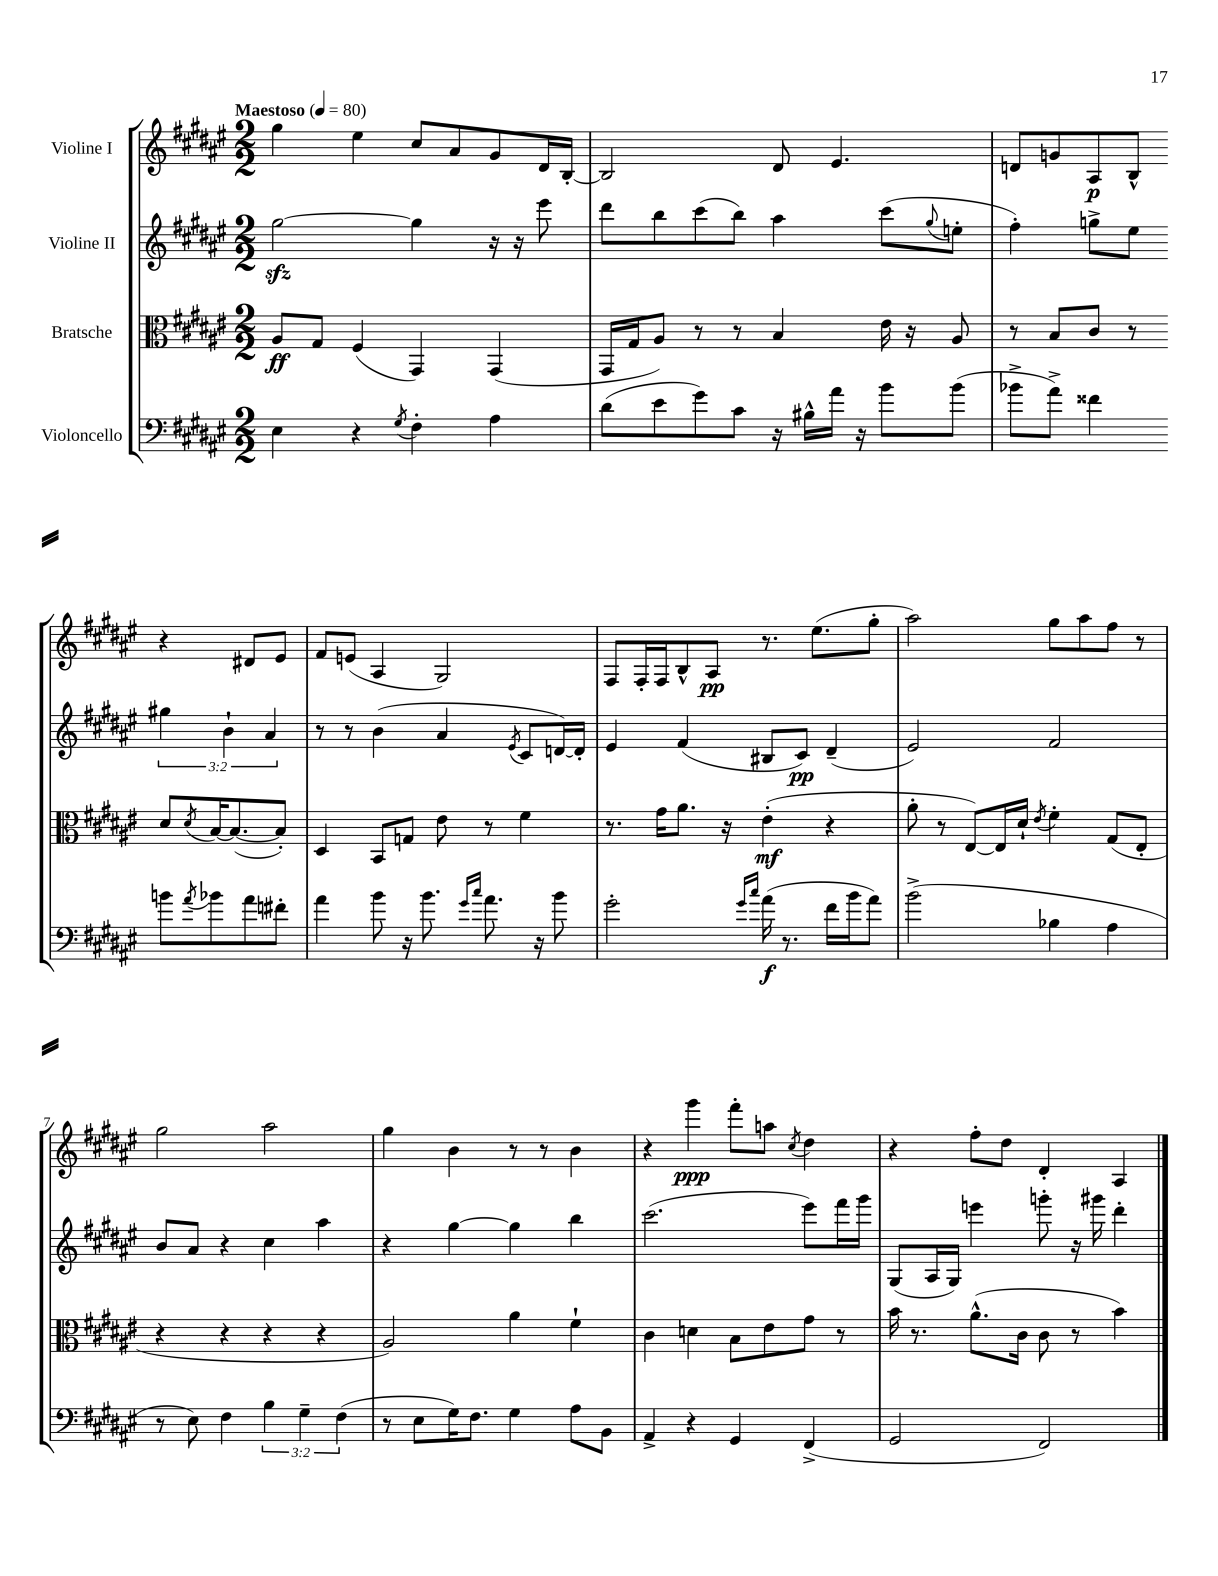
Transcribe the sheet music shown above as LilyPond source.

<<
\new StaffGroup <<
\new Staff = "s0" \with { instrumentName = "Violine I" } {
    \clef treble \key fis \major \numericTimeSignature \time 2/2 \tempo "Maestoso" 4 = 80
    gis''4 eis''4 cis''8 ais'8 gis'8 dis'16 b16~-. |
    b2 dis'8 eis'4. |
    d'8 g'8 ais8\p b8-^ r4 dis'8 eis'8 |
    fis'8 e'8( ais4 gis2) |
    fis8 fis16-. fis16 b8-^ ais8\pp r8. eis''8.( gis''8-. |
    ais''2) gis''8 ais''8 fis''8 r8 |
    gis''2 ais''2 |
    gis''4 b'4 r8 r8 b'4 |
    r4 gis'''4\ppp fis'''8-. a''8 \acciaccatura { cis''8 } dis''4 |
    r4 fis''8-. dis''8 dis'4-. ais4 \bar "|." |
}
\new Staff = "s1" \with { instrumentName = "Violine II" } {
    \clef treble \key fis \major \numericTimeSignature \time 2/2 \override Staff.TupletNumber.text = #tuplet-number::calc-fraction-text
    gis''2~\sfz gis''4 r16 r16 eis'''8 |
    dis'''8 b''8 cis'''8( b''8) ais''4 cis'''8( \appoggiatura { gis''8 } e''8-. |
    fis''4-.) g''8-> eis''8 \tuplet 3/2 { gis''4 b'4-! ais'4 } |
    r8 r8 b'4( ais'4 \acciaccatura { eis'8 } cis'8 d'16~) d'16-. |
    eis'4 fis'4( bis8 cis'8\pp) dis'4--( |
    eis'2) fis'2 |
    b'8 ais'8 r4 cis''4 ais''4 |
    r4 gis''4~ gis''4 b''4 |
    cis'''2.( eis'''8) fis'''16 gis'''16 |
    gis8( ais16 gis16) e'''4 g'''8-. r16 gis'''16 dis'''4-. \bar "|." |
}
\new Staff = "s2" \with { instrumentName = "Bratsche" } {
    \clef alto \key fis \major \numericTimeSignature \time 2/2
    ais8\ff gis8 fis4( gis,4) gis,4( |
    gis,16 gis16 ais8) r8 r8 b4 eis'16 r16 ais8 |
    r8 b8 cis'8 r8 dis'8 \acciaccatura { dis'8 } b16~ b8.~( b8-.) |
    dis4 b,8 g8 eis'8 r8 fis'4 |
    r8. gis'16 ais'8. r16 eis'4-.\mf( r4 |
    ais'8-. r8 eis8~) eis16 dis'16-! \acciaccatura { eis'8 } fis'4-. gis8( eis8-. |
    r4 r4 r4 r4 |
    ais2) ais'4 fis'4-! |
    cis'4 d'4 b8 eis'8 gis'8 r8 |
    b'16 r8. ais'8.-^( cis'16 cis'8 r8 b'4) \bar "|." |
}
\new Staff = "s3" \with { instrumentName = "Violoncello" } {
    \clef bass \key fis \major \numericTimeSignature \time 2/2 \override Staff.TupletNumber.text = #tuplet-number::calc-fraction-text
    eis4 r4 \acciaccatura { gis8 } fis4-. ais4 |
    dis'8( eis'8 gis'8) cis'8 r16 bis16-^ ais'16 r16 b'8 b'8( |
    bes'8-> ais'8->) fisis'4 b'8 \acciaccatura { ais'8 } bes'8 ais'8 fis'8-. |
    ais'4 b'8 r16 b'8. \grace { gis'16 cis''16 } ais'8. r16 b'8 |
    gis'2-. \grace { gis'16 cis''16 } ais'16\f( r8. fis'16 b'16 ais'8) |
    b'2->( bes4 ais4 |
    r8 eis8) fis4 \tuplet 3/2 { b4 gis4-- fis4( } |
    r8 eis8 gis16) fis8. gis4 ais8 b,8 |
    ais,4-> r4 gis,4 fis,4->( |
    gis,2 fis,2) \bar "|." |
}
>>
>>
